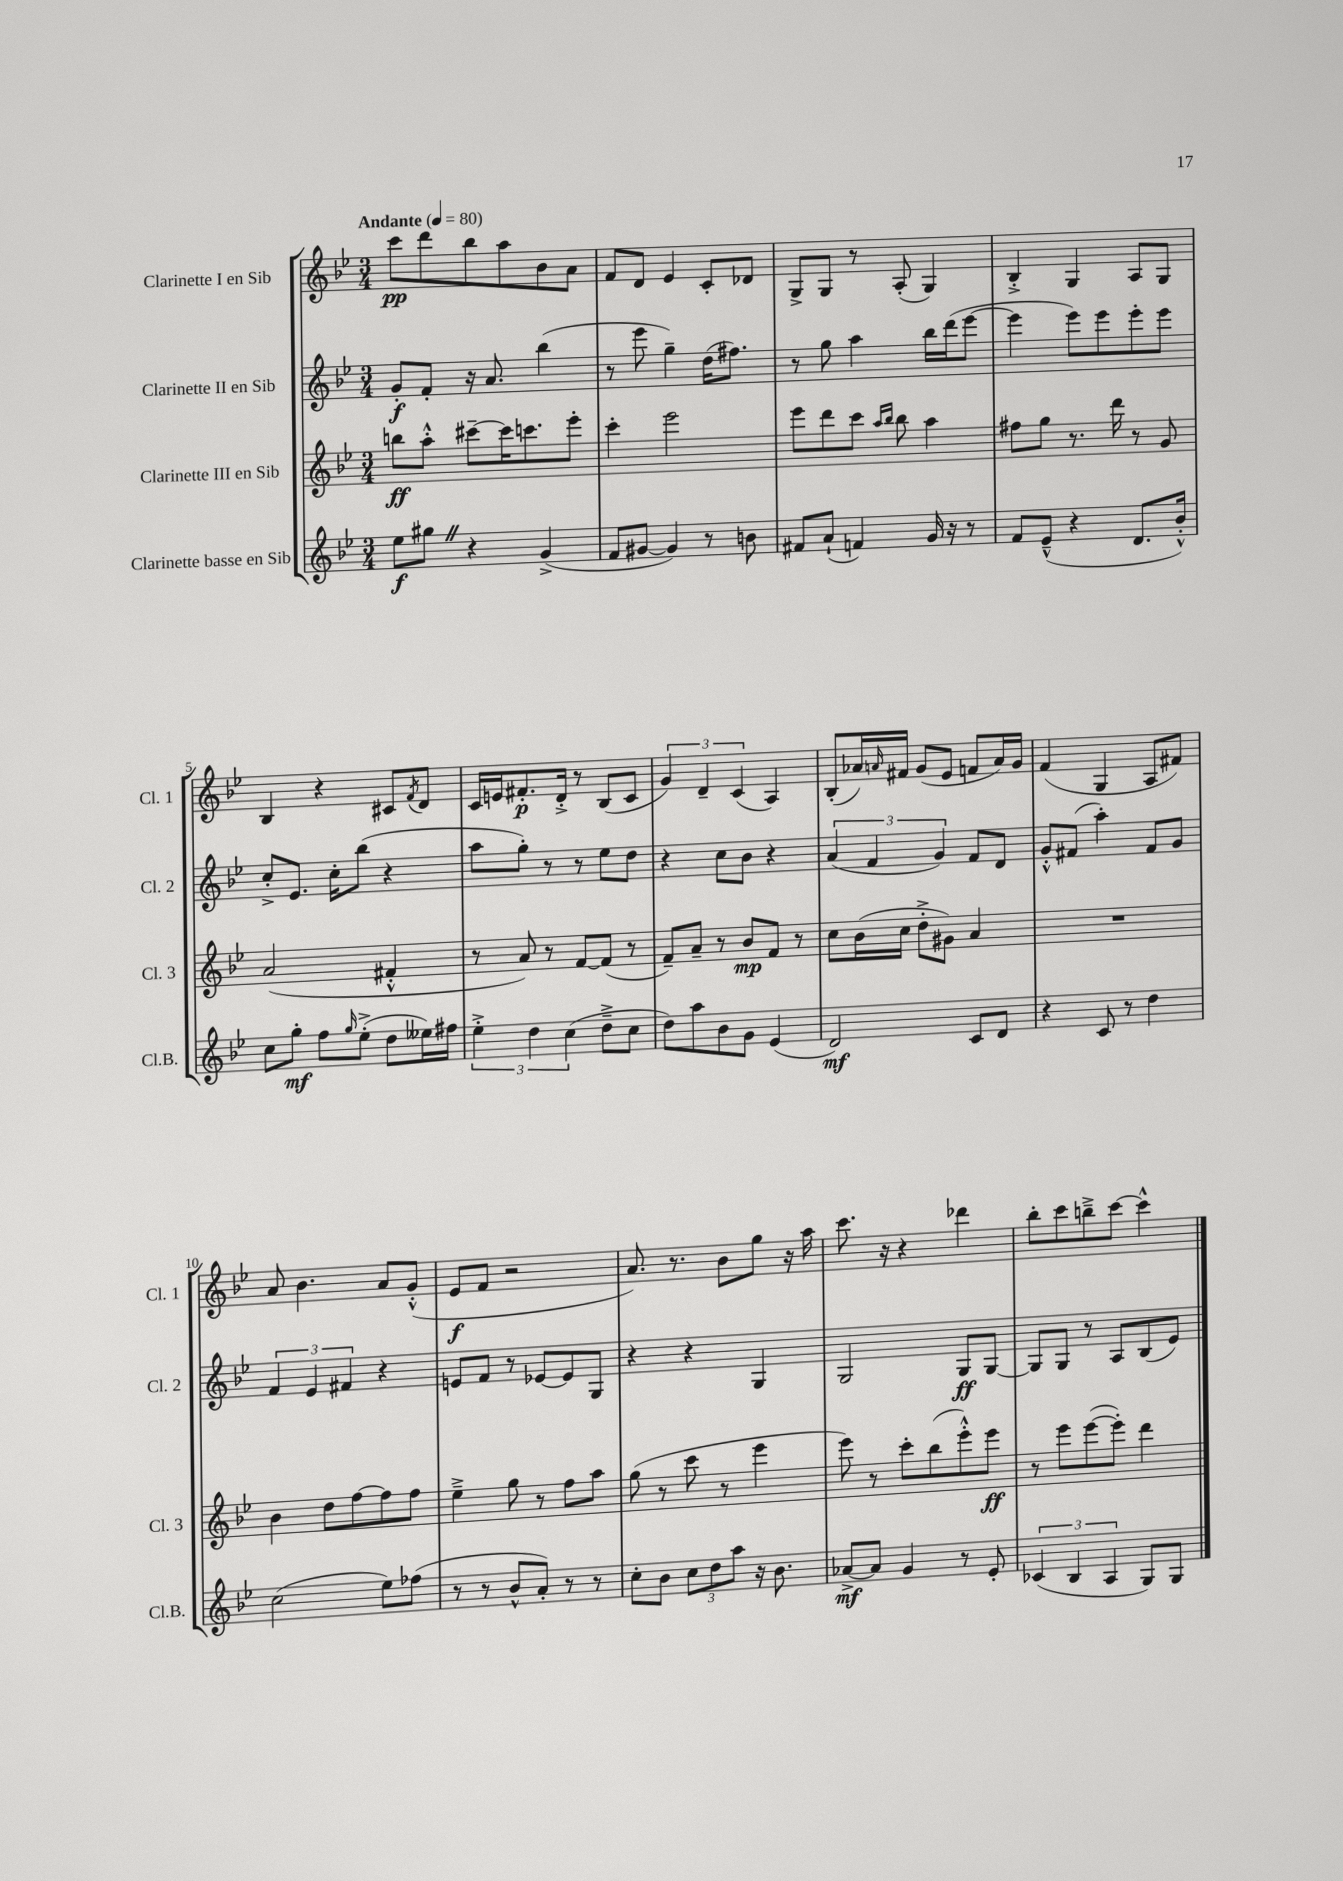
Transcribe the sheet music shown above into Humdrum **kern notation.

**kern	**dynam	**kern	**dynam	**kern	**dynam	**kern	**dynam
*part4	*part4	*part3	*part3	*part2	*part2	*part1	*part1
*staff4	*staff4	*staff3	*staff3	*staff2	*staff2	*staff1	*staff1
*I"Clarinette basse en Sib	*	*I"Clarinette III en Sib	*	*I"Clarinette II en Sib	*	*I"Clarinette I en Sib	*
*I'Cl.B.	*	*I'Cl. 3	*	*I'Cl. 2	*	*I'Cl. 1	*
*clefG2	*	*clefG2	*	*clefG2	*	*clefG2	*
*k[b-e-]	*	*k[b-e-]	*	*k[b-e-]	*	*k[b-e-]	*
*M3/4	*	*M3/4	*	*M3/4	*	*M3/4	*
*MM80	*	*MM80	*	*MM80	*	*MM80	*
=1	=1	=1	=1	=1	=1	=1	=1
!	!	!	!	!	!	!LO:TX:a:B:t=Andante	!
8ee-\L	f	8bbn\L	ff	8g'/L	f	8ccc\L	pp
8gg#XZ\J	.	8aa'^^\J	.	8f'/J	.	8ddd\	.
4r	.	[8ccc#X~\L	.	16r	.	8bb-\	.
.	.	.	.	8.a/	.	.	.
.	.	16ccc#\K]	.	.	.	8aa\	.
.	.	8.cccn\	.	.	.	.	.
(4g^/	.	.	.	(4bb-\	.	8b-\	.
.	.	8eee-'\J	.	.	.	8a\J	.
=2	=2	=2	=2	=2	=2	=2	=2
8f/L	.	4ccc'\	.	8r	.	8f/L	.
[8g#X/J	.	.	.	8eee-\	.	8d/J	.
4g#/])	.	2eee-\	.	4gg~\)	.	4e-/	.
8r	.	.	.	(16dd\KL	.	8c'/L	.
.	.	.	.	8.ff#X\J)	.	.	.
8bn\	.	.	.	.	.	8d-X/J	.
=3	=3	=3	=3	=3	=3	=3	=3
8f#X/L	.	8eee-\L	.	8r	.	8G^/L	.
(8a`/J	.	8ddd\	.	8gg\	.	8G/J	.
4fn/)	.	8ccc\J	.	4aa\	.	8r	.
.	.	16qqaa/LL	.	.	.	.	.
.	.	16qqbb-/JJ	.	.	.	.	.
.	.	8bb-\	.	.	.	(8A'/	.
16g/	.	4aa\	.	16bb-\LL	.	4G/)	.
16r	.	.	.	(16ddd\J	.	.	.
8r	.	.	.	[8eee-\J	.	.	.
=4	=4	=4	=4	=4	=4	=4	=4
8f/L	.	8ff#X\L	.	4eee-\]	.	4B-'^/	.
(8e-~^^/J	.	8gg\J	.	.	.	.	.
4r	.	8.r	.	8eee-\L)	.	4G/	.
.	.	.	.	8eee-\	.	.	.
.	.	16ddd\	.	.	.	.	.
8.d/L	.	8r	.	8eee-'\	.	8A/L	.
.	.	8g/	.	8eee-\J	.	8G/J	.
16b-'^^/Jk)	.	.	.	.	.	.	.
!!LO:LB:g=z
=5	=5	=5	=5	=5	=5	=5	=5
8cc\L	.	(2a/	.	8cc'^/L	.	4B-/	.
8gg'\J	mf	.	.	8.e-/J	.	.	.
8ff\L	.	.	.	.	.	4r	.
.	.	.	.	16cc'\KL	.	.	.
16qqgg/	.	.	.	.	.	.	.
(8ee-'^\J	.	.	.	(8bb-\J	.	.	.
8dd\L	.	4f#X'^^/	.	4r	.	8c#X/L	.
.	.	.	.	.	.	8qf/	.
16ee--X\L)	.	.	.	.	.	8d/J	.
16ff#X\JJ	.	.	.	.	.	.	.
=6	=6	=6	=6	=6	=6	=6	=6
6ee-'^\	.	8r	.	8aa\L	.	16c/LL	.
.	.	.	.	.	.	16en/J	.
.	.	8a/)	.	8gg'\J)	.	8.f#X'/	p
6dd\	.	.	.	.	.	.	.
.	.	8r	.	8r	.	.	.
.	.	.	.	.	.	16d'^/Jk	.
(6cc\	.	.	.	.	.	.	.
.	.	[8f/L	.	8r	.	8r	.
8dd~^\L	.	(8f/J]	.	8ee-\L	.	(8B-/L	.
8cc\J	.	8r	.	8dd\J	.	8c/J	.
=7	=7	=7	=7	=7	=7	=7	=7
8dd\L)	.	8f~/L)	.	4r	.	6g/)	.
8aa\	.	8a~/J	.	.	.	.	.
.	.	.	.	.	.	6d~/	.
8b-\	.	8r	.	8cc\L	.	.	.
.	.	.	.	.	.	(6c/	.
8g\J	.	8b-/L	mp	8b-\J	.	.	.
(4e-/	.	8f/J	.	4r	.	4A/)	.
.	.	8r	.	.	.	.	.
=8	=8	=8	=8	=8	=8	=8	=8
2d/)	mf	8cc\L	.	(6a/	.	(8B-'/L	.
.	.	(16b-\L	.	.	.	16a-X/L)	.
.	.	.	.	6f/	.	.	.
.	.	.	.	.	.	16qqan/	.
.	.	16cc\JJ	.	.	.	16f#X/JJ	.
.	.	8dd'^\L	.	.	.	(8g/L	.
.	.	.	.	6g/)	.	.	.
.	.	8g#X\J)	.	.	.	8e-/J	.
8c/L	.	4a/	.	8f/L	.	8fn/L	.
8d/J	.	.	.	8d/J	.	16a/L)	.
.	.	.	.	.	.	16g/JJ	.
=9	=9	=9	=9	=9	=9	=9	=9
4r	.	2.r	.	8g'^^/L	.	(4f/	.
.	.	.	.	(8f#X/J	.	.	.
8c/	.	.	.	4aa'\)	.	4G/	.
8r	.	.	.	.	.	.	.
4dd\	.	.	.	8f#/L	.	8A/L	.
.	.	.	.	8g/J	.	8f#X/J)	.
!!LO:LB:g=z
=10	=10	=10	=10	=10	=10	=10	=10
(2cc\	.	4b-\	.	6f/	.	8a/	.
.	.	.	.	.	.	4.b-\	.
.	.	.	.	6e-/	.	.	.
.	.	8dd\L	.	.	.	.	.
.	.	.	.	6f#X/	.	.	.
.	.	[8ff\	.	.	.	.	.
8ee-\L)	.	8ff\]	.	4r	.	8a/L	.
(8ff-X\J	.	8ff\J	.	.	.	(8g'^^/J	.
=11	=11	=11	=11	=11	=11	=11	=11
8r	.	4ee-~^\	.	8en/L	.	8e-/L	f
8r	.	.	.	8f/J	.	8f/J	.
8b-^^/L	.	8gg\	.	8r	.	2r	.
8a'/J)	.	8r	.	[8e-X/L	.	.	.
8r	.	8ff\L	.	8e-/]	.	.	.
8r	.	8aa\J	.	8G/J	.	.	.
=12	=12	=12	=12	=12	=12	=12	=12
8cc'\L	.	(8gg\	.	4r	.	8.a/)	.
8b-\J	.	8r	.	.	.	.	.
.	.	.	.	.	.	8.r	.
12cc\L	.	8ccc\	.	4r	.	.	.
12dd\	.	.	.	.	.	.	.
.	.	8r	.	.	.	8b-\L	.
12aa\J	.	.	.	.	.	.	.
16r	.	4eee-\	.	4G/	.	8gg\J	.
8.b-\	.	.	.	.	.	.	.
.	.	.	.	.	.	16r	.
.	.	.	.	.	.	16aa\	.
=13	=13	=13	=13	=13	=13	=13	=13
[8a-X^/L	mf	8eee-\)	.	2G/	.	8.ccc\	.
8a-/J]	.	8r	.	.	.	.	.
.	.	.	.	.	.	16r	.
4g/	.	8ccc'\L	.	.	.	4r	.
.	.	(8bb-\	.	.	.	.	.
8r	.	8eee-'^^\)	.	8G/L	ff	4ddd-X\	.
8e-'/	.	8eee-\J	ff	[8G/J	.	.	.
=14	=14	=14	=14	=14	=14	=14	=14
(6c-X/	.	8r	.	8G/L]	.	8bb-'\L	.
.	.	8eee-\L	.	8G/J	.	8ccc\	.
6B-/	.	.	.	.	.	.	.
.	.	([8eee-\	.	8r	.	8bbn~^\	.
6A/	.	.	.	.	.	.	.
.	.	8eee-'\J])	.	8A/L	.	[8ccc\J	.
8G/L)	.	4ddd\	.	(8B-/	.	4ccc^^\]	.
8G/J	.	.	.	8e-/J)	.	.	.
==	==	==	==	==	==	==	==
*-	*-	*-	*-	*-	*-	*-	*-
